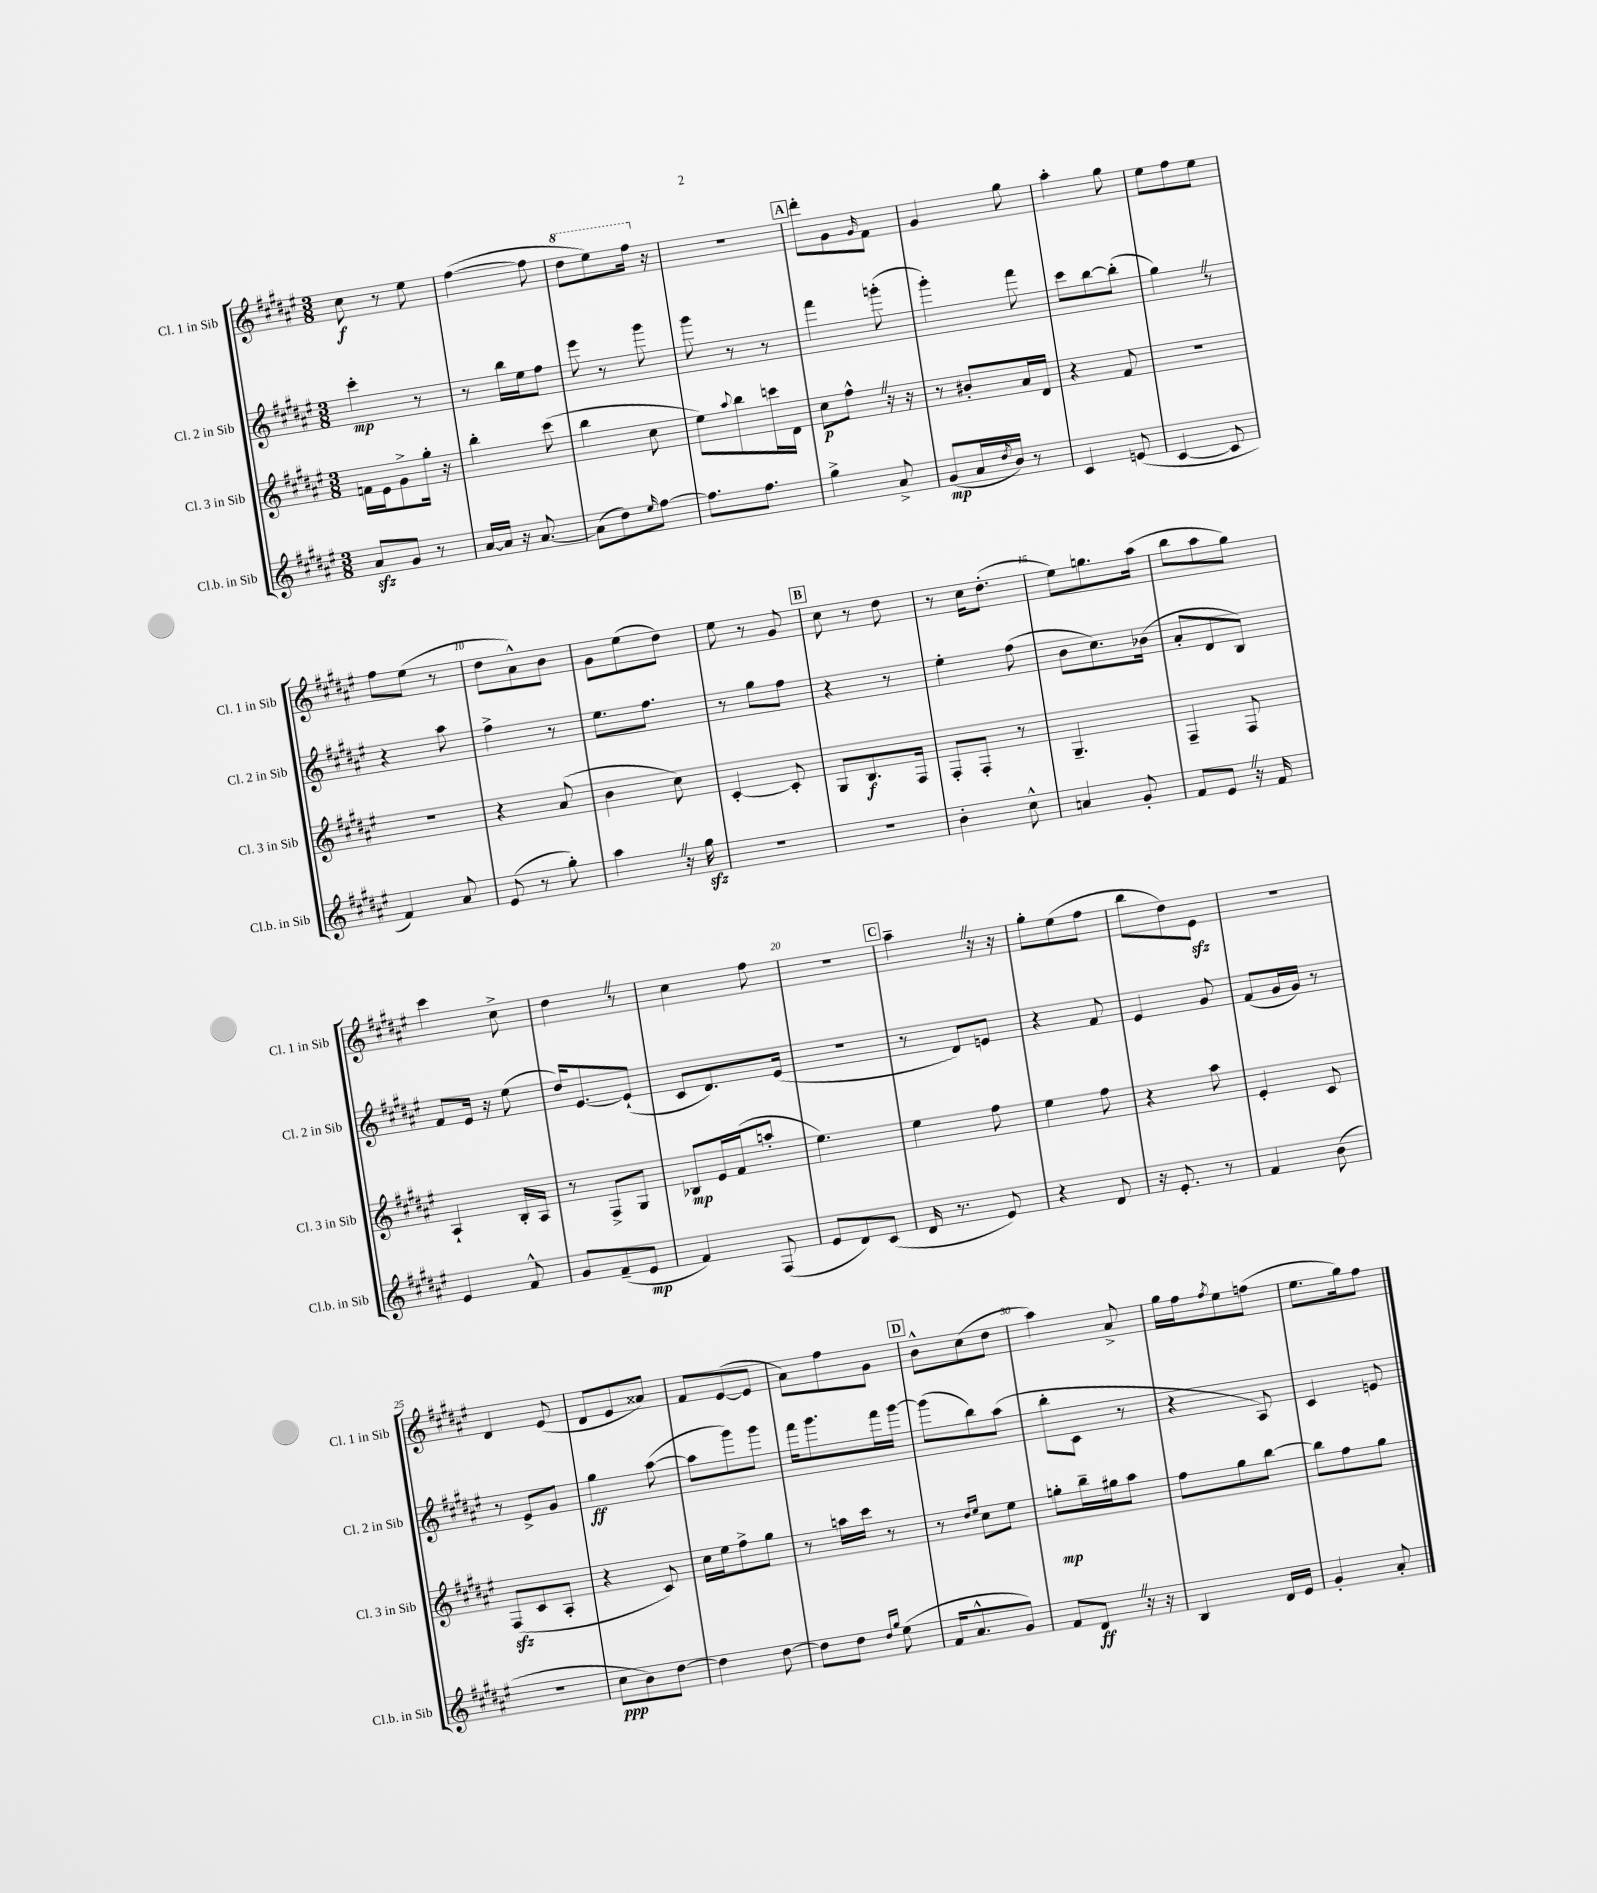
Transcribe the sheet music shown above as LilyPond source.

<<
\new StaffGroup <<
\new Staff = "s0" \with { instrumentName = "Cl. 1 in Sib" shortInstrumentName = "Cl. 1 in Sib" } {
    \clef treble \key fis \major \numericTimeSignature \time 3/8
    cis''8\f r8 eis''8 |
    fis''4~( fis''8 |
    \ottava #1 dis'''8 eis'''8) fis'''16 \ottava #0 r16 |
    R4. |
    \mark \markup { \box "A" } dis'''8-. gis'8 \grace { gis'16 } fis'8 |
    gis'4 gis''8 |
    ais''4-. gis''8 |
    eis''8 fis''8 eis''8 |
    fis''8 eis''8( r8 |
    dis''8 ais'8-^) b'8 |
    gis'8 eis''8( dis''8) |
    eis''8 r8 gis'8 |
    \mark \markup { \box "B" } cis''8 r8 dis''8 |
    r8 cis''16 dis''8.-.( |
    eis''8) g''8. ais''16( |
    b''8 ais''8 gis''8) |
    cis'''4 cis''8-> |
    dis''4 \once \override BreathingSign.text = \markup { \musicglyph "scripts.caesura.straight" } \breathe r8 |
    cis''4 fis''8 |
    r4. |
    \mark \markup { \box "C" } ais''4-- \once \override BreathingSign.text = \markup { \musicglyph "scripts.caesura.straight" } \breathe r16 r16 |
    gis''8-. eis''8( fis''8 |
    b''8 dis''8) eis'8\sfz |
    R4. |
    dis'4 eis'8( |
    dis'8 eis'8 aisis'8) |
    fis'8 eis'8~( eis'8 |
    ais'8) fis''8 gis'8 |
    \mark \markup { \box "D" } b'8-^ cis''8( dis''8 |
    ais''4) ais'8-> |
    gis''16 fis''16 \acciaccatura { fis''8 } eis''8 f''8( |
    eis''8. gis''16) fis''8 \bar "|." |
}
\new Staff = "s1" \with { instrumentName = "Cl. 2 in Sib" shortInstrumentName = "Cl. 2 in Sib" } {
    \clef treble \key fis \major \numericTimeSignature \time 3/8
    cis'''4-.\mp r8 |
    r8 b''16 eis''16 fis''8 |
    eis'''8 r8 gis'''8 |
    gis'''8 r8 r8 |
    \mark \markup { \box "A" } fis'''4 g'''8-.( |
    gis'''4-.) fis'''8 |
    cis'''8 b''8~ b''8-.( |
    gis''4) \once \override BreathingSign.text = \markup { \musicglyph "scripts.caesura.straight" } \breathe r8 |
    r4 ais''8 |
    fis''4-> r8 |
    eis''8. fis''8. |
    r8 gis''8 fis''8 |
    \mark \markup { \box "B" } r4 r8 |
    eis''4-. fis''8( |
    b'8 cis''8.) bes'16( |
    ais'8-. dis'8 b8) |
    fis'8 eis'16 r16 eis''8( |
    dis''16) eis'8.~ eis'8-!( |
    cis'8 dis'8.) eis'16( |
    R4. |
    \mark \markup { \box "C" } r8 dis'8) e'8 |
    r4 fis'8 |
    eis'4 gis'8 |
    fis'8( gis'16 gis'16) r8 |
    r8 eis'8-> gis'8 |
    gis''4\ff ais''8~( |
    ais''8 gis'''8) gis'''8 |
    fis'''16 gis'''8. fis'''16 gis'''16~ |
    \mark \markup { \box "D" } gis'''8( b''8) ais''8( |
    b''8-. cis'8 r8 |
    r4 ais8) |
    cis'4 e'8 \bar "|." |
}
\new Staff = "s2" \with { instrumentName = "Cl. 3 in Sib" shortInstrumentName = "Cl. 3 in Sib" } {
    \clef treble \key fis \major \numericTimeSignature \time 3/8
    f'16 eis'16 gis'8-> gis''16-. r16 |
    b''4-. cis'''8( |
    b''4 cis''8 |
    eis''8) \appoggiatura { ais''8 } b''8 c'''16 dis'16 |
    \mark \markup { \box "A" } cis''8\p fis''8-^ \once \override BreathingSign.text = \markup { \musicglyph "scripts.caesura.straight" } \breathe r16 r16 |
    r8 bis'8-. ais'16 dis'16 |
    r4 fis'8 |
    R4. |
    R4. |
    r4 ais'8( |
    b'4 cis''8) |
    cis'4~-. cis'8-. |
    \mark \markup { \box "B" } gis8 b8.\f fis16 |
    fis8-. fis8-. r8 |
    gis4.-- |
    fis4-- fis8 |
    ais4-! b16-. ais16 |
    r8 fis8-> gis8 |
    bes8\mp eis'16 fis'16( a''8-. |
    eis''4.) |
    \mark \markup { \box "C" } eis''4 fis''8 |
    eis''4 fis''8 |
    r4 ais''8 |
    eis'4-. cis'8 |
    fis8\sfz( cis'8 ais8-. |
    r4 cis'8) |
    cis''16 eis''16 fis''8-> gis''8 |
    r8 a''16 cis'''16 r8 |
    \mark \markup { \box "D" } r8 \grace { dis''16 eis''16 } cis''8 eis''8 |
    g''8-.\mp b''16-- gis''16 ais''8 |
    fis''8 gis''8 b''8~ |
    b''8 fis''8 gis''8 \bar "|." |
}
\new Staff = "s3" \with { instrumentName = "Cl.b. in Sib" shortInstrumentName = "Cl.b. in Sib" } {
    \clef treble \key fis \major \numericTimeSignature \time 3/8
    ais'8\sfz gis'8 r8 |
    ais'16~ ais'16 r16 ais'8.~ |
    ais'8( dis''8) \grace { eis''16 } fis''8~ |
    fis''8. fis''8. |
    \mark \markup { \box "A" } gis''4-> ais'8-> |
    gis'8\mp( ais'16 \acciaccatura { dis''8 } b'16) r8 |
    cis'4 e'8( |
    cis'4~ cis'8 |
    fis'4) ais'8 |
    eis'8( r8 gis''8-.) |
    ais''4 \once \override BreathingSign.text = \markup { \musicglyph "scripts.caesura.straight" } \breathe r16 gis''16\sfz |
    R4. |
    \mark \markup { \box "B" } R4. |
    b'4-. cis''8-^ |
    a'4 gis'8-. |
    fis'8 eis'8 \once \override BreathingSign.text = \markup { \musicglyph "scripts.caesura.straight" } \breathe r16 fis'16 |
    eis'4 fis'8-^ |
    gis'8 fis'8--( eis'8\mp |
    fis'4) fis8( |
    eis'8 dis'8) cis'8( |
    \mark \markup { \box "C" } dis'16 r8. eis'8) |
    r4 dis'8 |
    r16 eis'8.-. r8 |
    fis'4 b'8( |
    R4. |
    cis''8\ppp b'8) dis''8~ |
    dis''4 dis''8~ |
    dis''8 dis''8 \grace { dis''16 gis''16 } eis''8( |
    \mark \markup { \box "D" } fis'16 ais'8.-^ gis'8) |
    fis'8 dis'8\ff \once \override BreathingSign.text = \markup { \musicglyph "scripts.caesura.straight" } \breathe r16 r16 |
    b4 dis'16 eis'16 |
    gis'4-. ais'8-. \bar "|." |
}
>>
>>
\layout { \context { \Score \override BarNumber.break-visibility = ##(#f #t #t) barNumberVisibility = #(every-nth-bar-number-visible 5) } }
